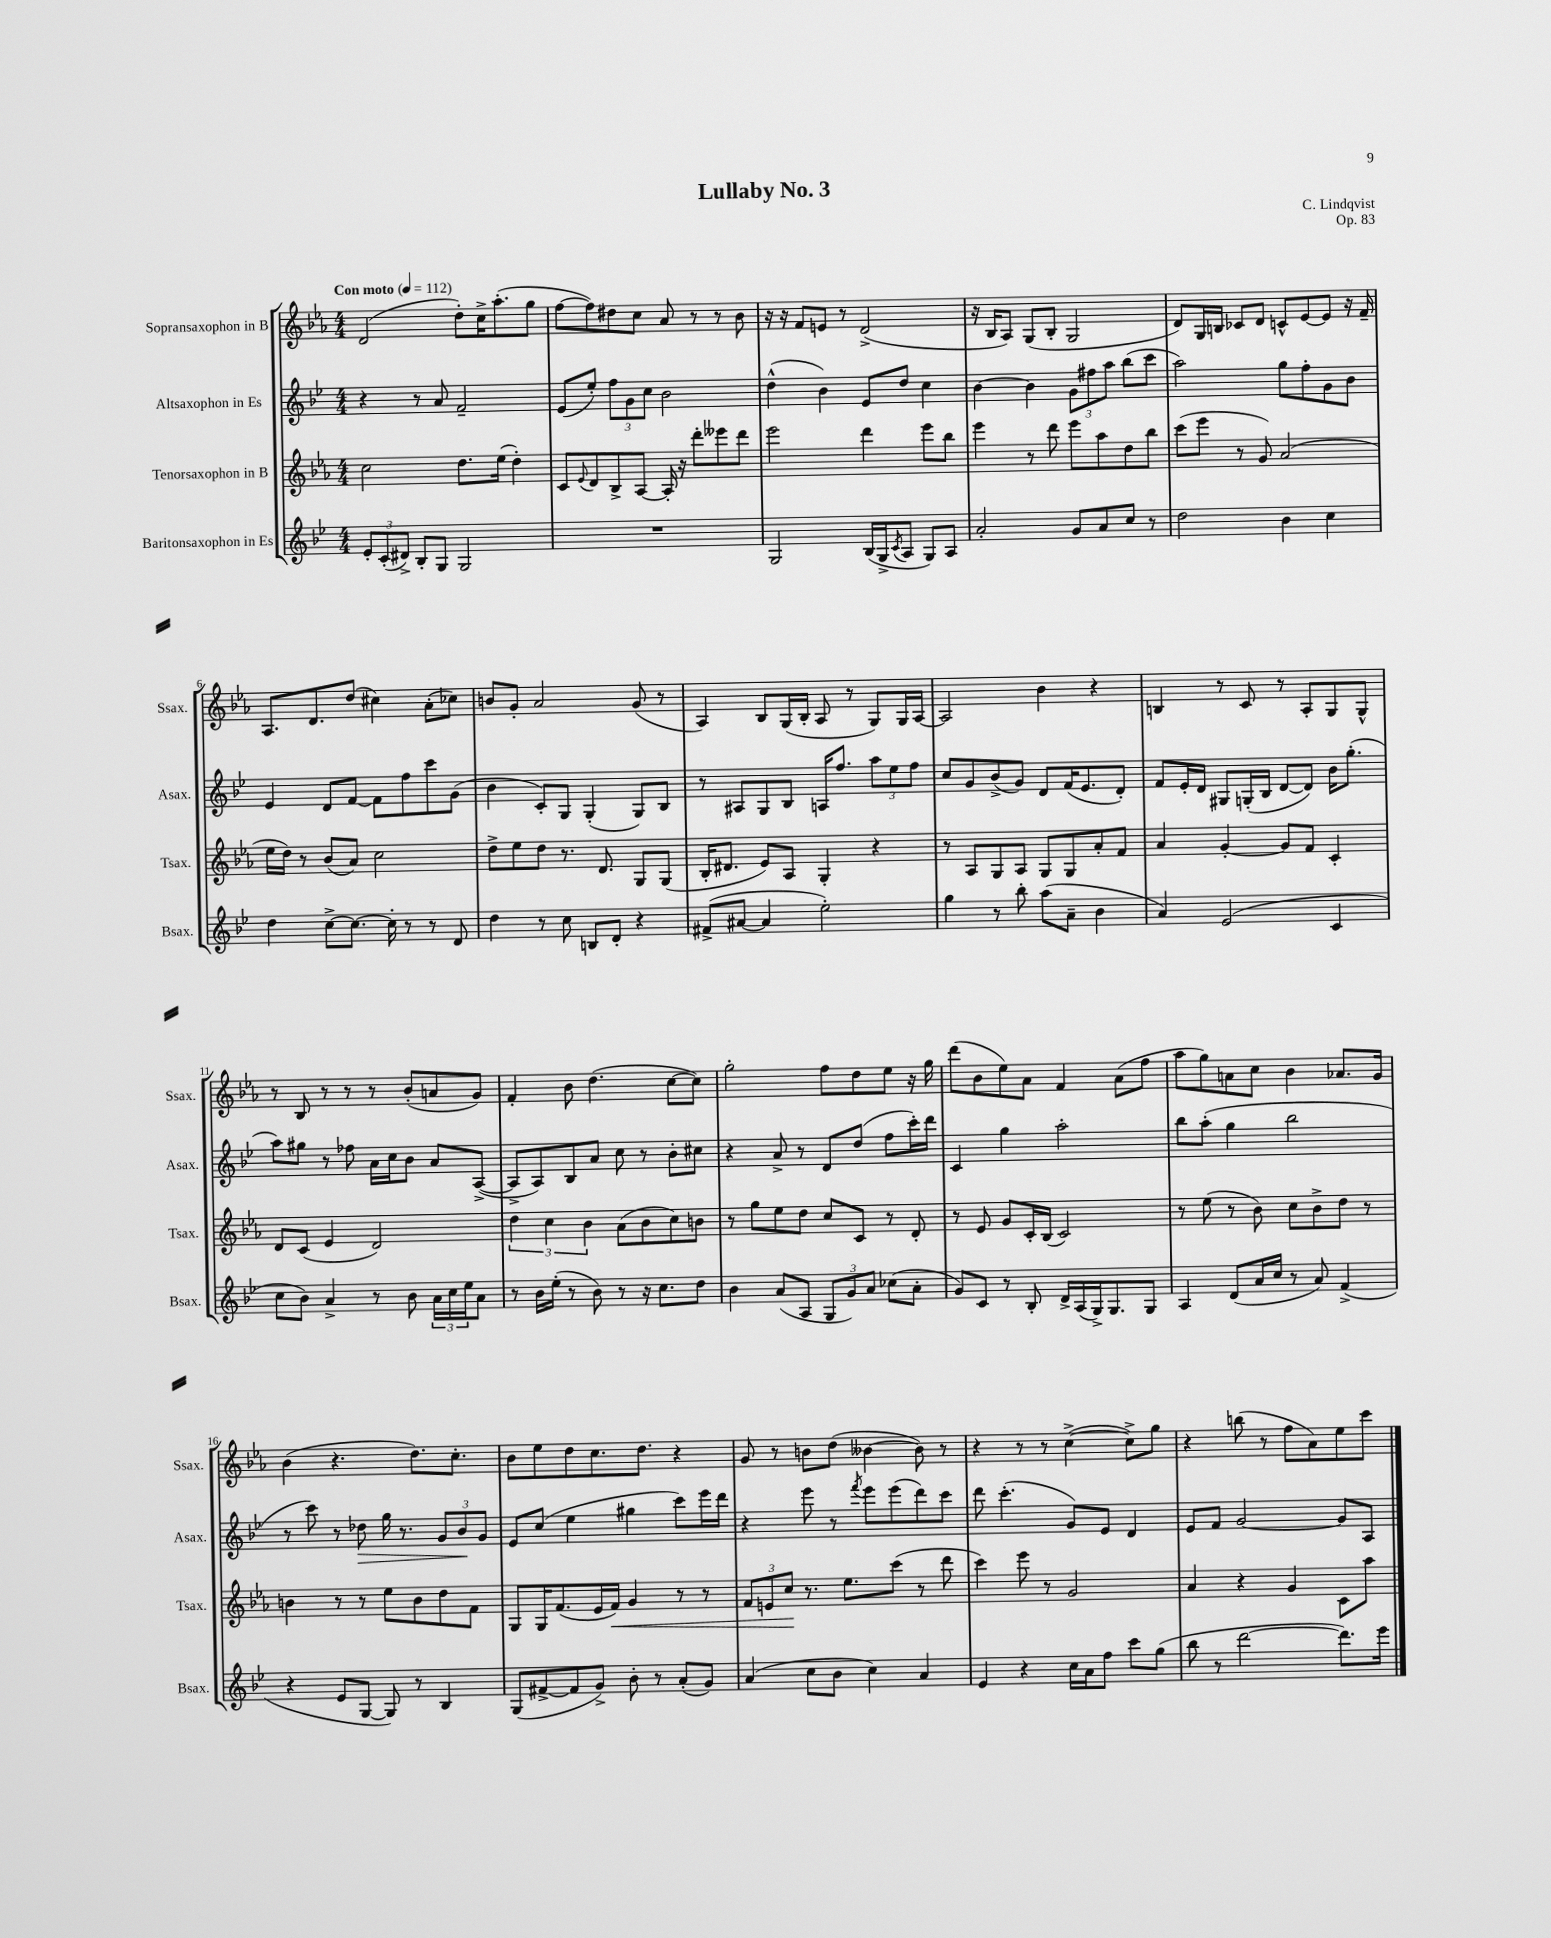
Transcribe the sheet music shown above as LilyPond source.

\header { title = "Lullaby No. 3" composer = "C. Lindqvist" opus = "Op. 83" }
<<
\new StaffGroup <<
\new Staff = "s0" \with { instrumentName = "Sopransaxophon in B" shortInstrumentName = "Ssax." } {
    \clef treble \key ees \major \numericTimeSignature \time 4/4 \tempo "Con moto" 4 = 112
    d'2( d''8-.) c''16-> aes''8.-.( g''8 |
    f''8~ f''8) dis''8 c''8 aes'8 r8 r8 bes'8 |
    r16 r16 f'8 e'8 r8 d'2->( |
    r16 bes16 aes8) g8( bes8-. g2 |
    d'8) g16 b16 ces'8 d'8 c'8-^ ees'8~ ees'8 r16 f'16-- |
    aes8. d'8. d''8( cis''4) aes'8-.( ces''8) |
    b'8 g'8-. aes'2 g'8( r8 |
    aes4) bes8 g16( bes16-. aes8 r8 g8) g16 aes16~ |
    aes2 bes'4 r4 |
    b4 r8 c'8 r8 aes8-. g8 g8-^ |
    r8 bes8 r8 r8 r8 bes'8-.( a'8 g'8) |
    f'4-. bes'8 d''4.( c''8~ c''8) |
    g''2-. f''8 d''8 ees''8 r16 g''16 |
    d'''8( bes'8 ees''8) aes'8 f'4 aes'8( f''8 |
    aes''8 g''8) a'8 c''8 bes'4 aes'8. g'16 |
    bes'4( r4. d''8.) c''8.-. |
    bes'8 ees''8 d''8 c''8. d''8. r4 |
    g'8 r8 b'8 d''8( beses'4~ beses'8) r8 |
    r4 r8 r8 c''4~->( c''8->) g''8 |
    r4 b''8( r8 f''8 aes'8) ees''8 c'''8 \bar "|." |
}
\new Staff = "s1" \with { instrumentName = "Altsaxophon in Es" shortInstrumentName = "Asax." } {
    \clef treble \key bes \major \numericTimeSignature \time 4/4
    r4 r8 a'8 f'2-- |
    ees'8( ees''8-.) \tuplet 3/2 { f''8 g'8 c''8 } bes'2 |
    d''4-^( bes'4) ees'8 d''8 c''4 |
    bes'4~ bes'4 \tuplet 3/2 { g'8 fis''8 a''8 } bes''8( c'''8 |
    a''2) g''8 f''8-. g'8 bes'8 |
    ees'4 d'8 f'8~ f'8 f''8 c'''8 g'8( |
    bes'4 c'8-.) g8 g4-.( g8) bes8 |
    r8 ais8 g8 bes8 a16 f''8. \tuplet 3/2 { a''8 ees''8 f''8 } |
    c''8 g'8 bes'8->( g'8) d'8 f'16( ees'8. d'8-.) |
    f'8 ees'16-. d'16 gis8 g16-.( bes16 d'8~ d'8) bes'16 g''8.-.( |
    a''8) gis''8 r8 fes''8 a'16 c''16 bes'8 a'8 a8~->( |
    a8-> a8) bes8 a'8 c''8 r8 bes'8-. cis''8 |
    r4 a'8-> r8 d'8 d''8( f''8 c'''16-.) d'''16 |
    c'4 g''4 a''2-. |
    bes''8 a''8-.( g''4 bes''2 |
    r8 c'''8) r8 des''8\> g''16 r8. \tuplet 3/2 { g'8 bes'8\! g'8 } |
    ees'8 c''8( ees''4 gis''4 c'''8) ees'''16 d'''16 |
    r4 ees'''8 r8 \acciaccatura { f'''8 } ees'''8 ees'''8( d'''8) c'''8 |
    d'''8 c'''4.-.( g'8) ees'8 d'4 |
    ees'8 f'8 g'2~ g'8 a8 \bar "|." |
}
\new Staff = "s2" \with { instrumentName = "Tenorsaxophon in B" shortInstrumentName = "Tsax." } {
    \clef treble \key ees \major \numericTimeSignature \time 4/4
    c''2 d''8. ees''16( d''4-.) |
    c'8 \appoggiatura { ees'8 } d'8 bes8-> aes8~ aes16-. r16 d'''8-. eeses'''8 d'''8 |
    ees'''2 d'''4 ees'''8 bes''8 |
    ees'''4 r8 d'''8 ees'''8 aes''8 d''8 bes''8 |
    c'''8( ees'''8 r8 g'8) aes'2( |
    ees''16 d''16) r8 bes'8( aes'8) c''2 |
    d''8-> ees''8 d''8 r8. d'8. g8 g8( |
    bes16-. dis'8. ees'8) aes8 g4-. r4 |
    r8 aes8 g8 aes8 g8 g8 aes'8-. f'8 |
    aes'4 g'4~-. g'8 f'8 c'4-. |
    d'8 c'8( ees'4 d'2) |
    \tuplet 3/2 { d''4 c''4 bes'4 } aes'8( bes'8 c''8) b'8 |
    r8 g''8 ees''8 d''8 c''8 c'8 r8 d'8-. |
    r8 ees'8 g'8 c'16-. bes16( c'2) |
    r8 ees''8( r8 bes'8) c''8 bes'8-> d''8 r8 |
    b'4 r8 r8 ees''8 b'8 d''8 f'8 |
    g8 g16 f'8.( ees'16 f'16\<) g'4 r8 r8 |
    \tuplet 3/2 { f'8 e'8 c''8\! } r8. ees''8. c'''8( r8 d'''8 |
    c'''4) ees'''8 r8 g'2 |
    aes'4 r4 g'4 c'8 aes''8 \bar "|." |
}
\new Staff = "s3" \with { instrumentName = "Baritonsaxophon in Es" shortInstrumentName = "Bsax." } {
    \clef treble \key bes \major \numericTimeSignature \time 4/4
    \tuplet 3/2 { ees'8-. c'8-.( dis'8->) } bes8-. g8 g2 |
    R1 |
    g2 bes16( g16-> \acciaccatura { c'8 } a8 g8) a8 |
    a'2-. g'8 a'8 c''8 r8 |
    d''2 bes'4 c''4 |
    d''4 c''8~-> c''8.~ c''16-. r8 r8 d'8 |
    d''4 r8 c''8 b8 d'8-. r4 |
    fis'8->( ais'8~ ais'4 ees''2-.) |
    g''4 r8 bes''8-. a''8( a'8-- bes'4 |
    a'4) ees'2( c'4 |
    c''8 bes'8) a'4-> r8 bes'8 \tuplet 3/2 { a'16 c''16 ees''16 } a'8 |
    r8 bes'16 ees''16-.( r8 bes'8) r8 r16 c''8. d''8 |
    bes'4 a'8( a8 \tuplet 3/2 { g8 g'8) a'8 } ces''8( a'8-. |
    g'8) c'8 r8 bes8-. d'16-> a16( g16->) g8. g8 |
    a4 d'8( a'16 c''16 r8 a'8) f'4->( |
    r4 ees'8 g8~ g8) r8 bes4 |
    g8( fis'8~-> fis'8 g'8->) bes'8-. r8 a'8-.( g'8) |
    a'4( c''8 bes'8 c''4) a'4 |
    ees'4 r4 c''16 a'16 f''8 c'''8 g''8( |
    bes''8 r8 d'''2~ d'''8.) ees'''16 \bar "|." |
}
>>
>>
